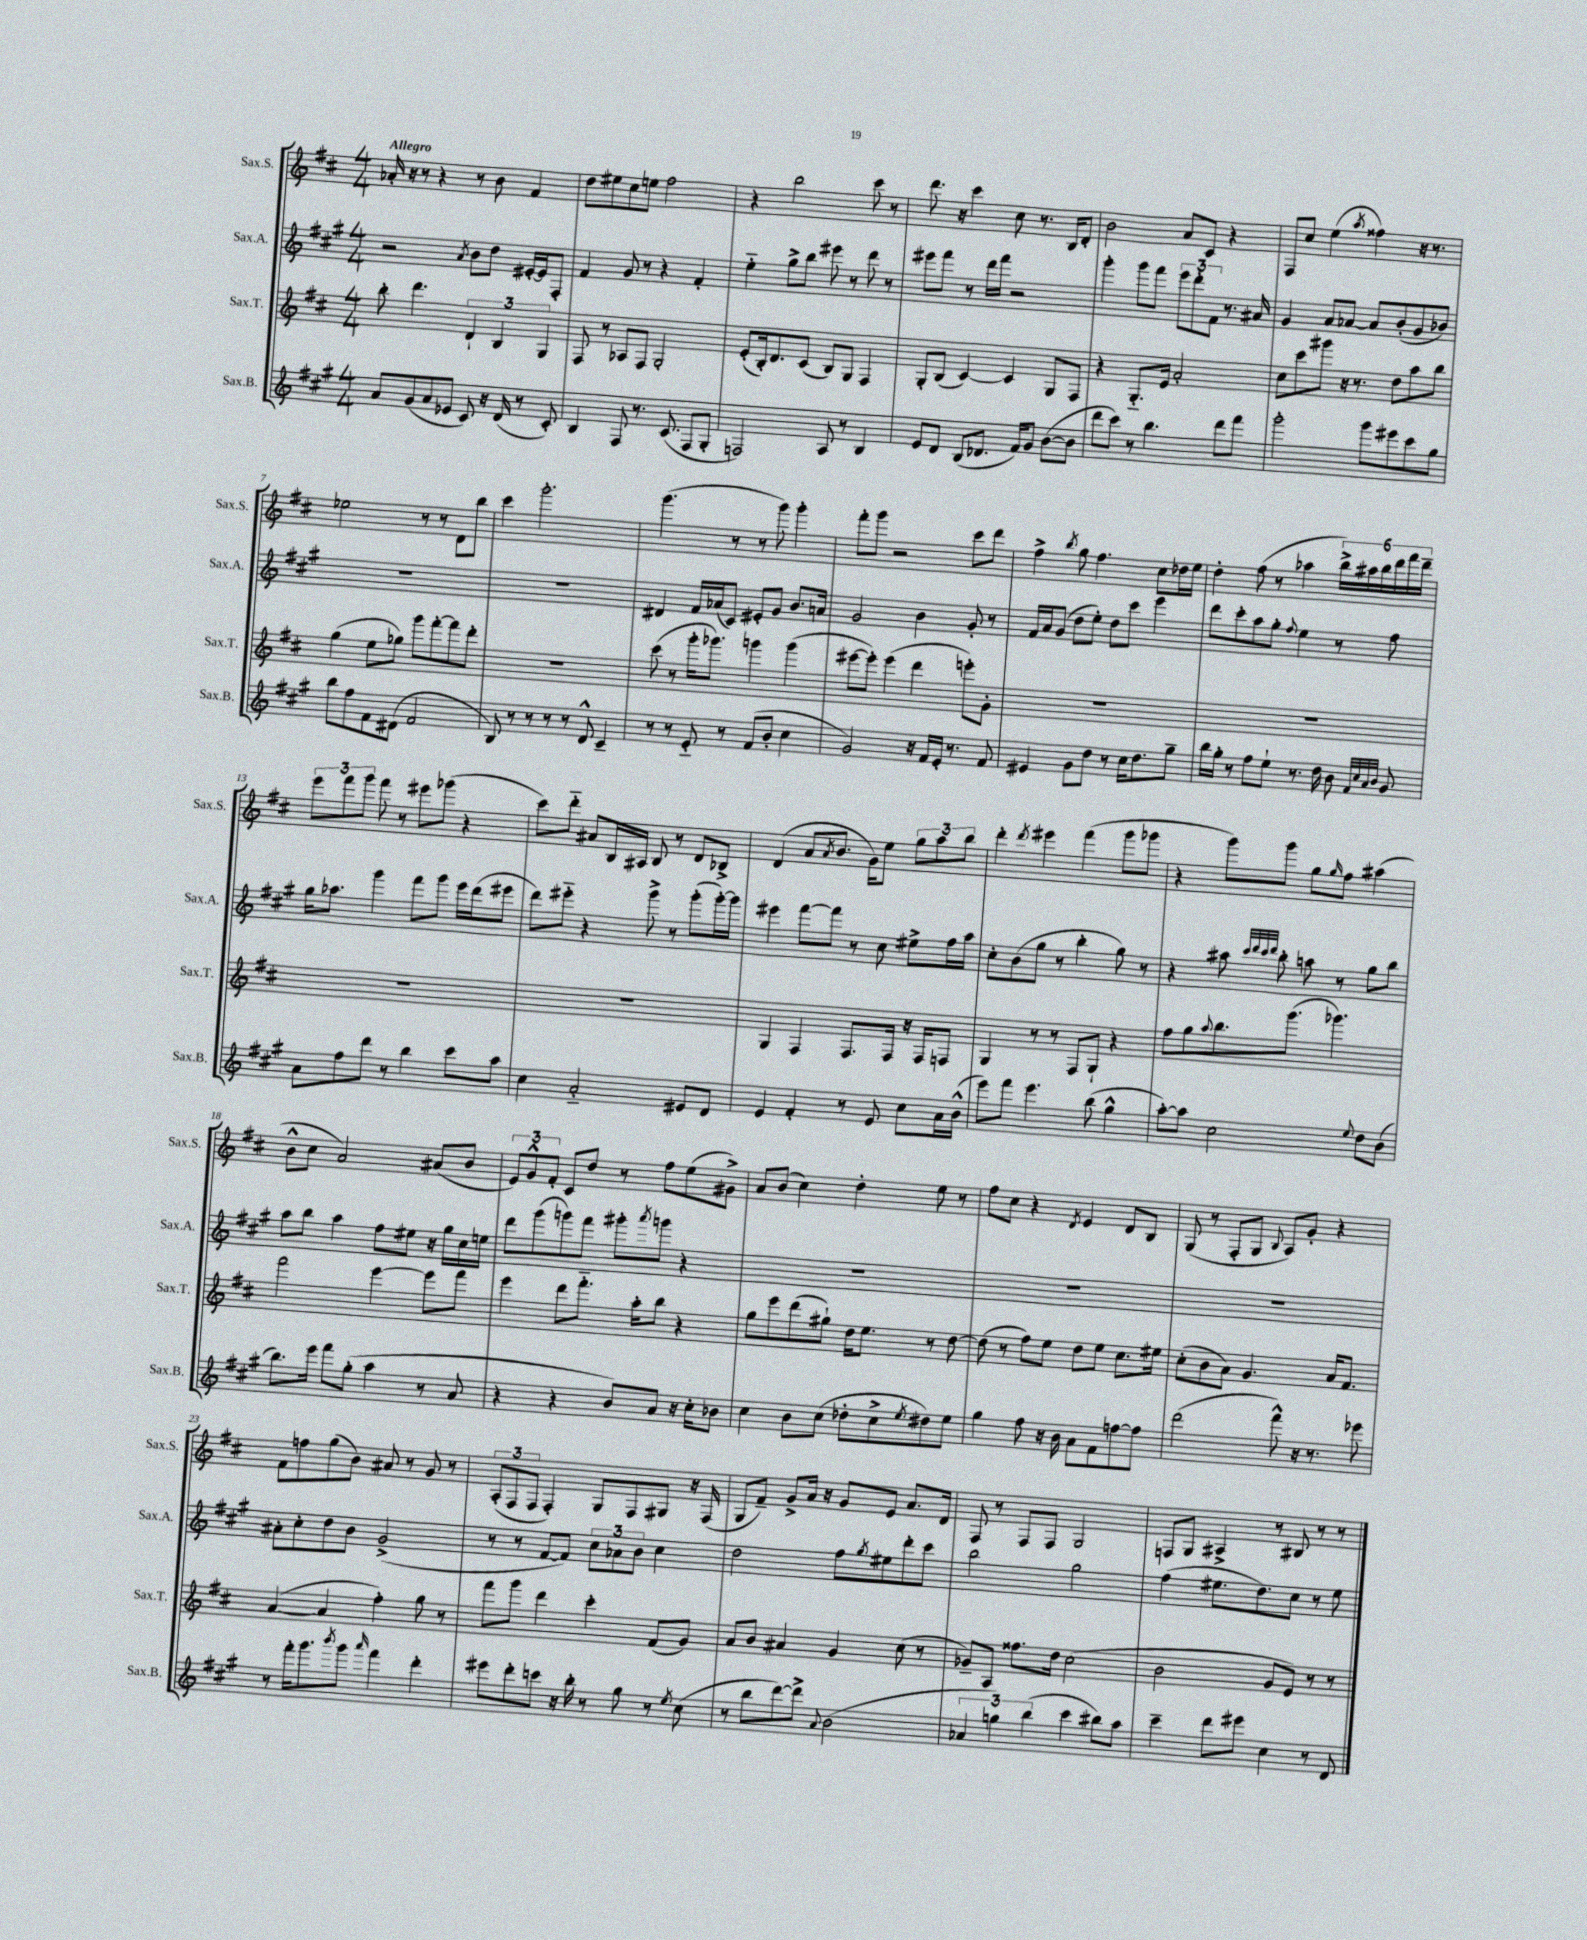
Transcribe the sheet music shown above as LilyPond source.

<<
\new StaffGroup <<
\new Staff = "s0" \with { instrumentName = "Sax.S." shortInstrumentName = "Sax.S." } {
    \clef treble \key d \major \numericTimeSignature \time 4/4 \tempo "Allegro"
    aes'16-. r16 r8 r4 r8 b'8 fis'4 |
    d''8 eis''8 cis''8 e''8 fis''2 |
    r4 b''2 cis'''8 r8 |
    d'''8. r16 cis'''4 cis''8 r8. b16 d'8-. |
    b'2 a'8 cis'8 r4 |
    fis8 cis''8 e''4( \acciaccatura { a''8 } fisis''4) r16 r8. |
    ees''2 r8 r8 d'8 b''8 |
    cis'''4 g'''2.-. |
    g'''4.( r8 r8 g'''8) g'''4-. |
    fis'''8-. g'''8 r2 cis'''8 d'''8 |
    fis''4-> \acciaccatura { b''8 } g''8 fis''4. cis''8 des''16 e''16 |
    d''4-. fis''8( r8 aes''4 \tuplet 6/4 { b''16->) ais''16 b''16 d'''16 fis'''16 d'''16-- } |
    \tuplet 3/2 { e'''8 fis'''8 g'''8 } fis'''8 r8 eis'''8 ges'''8( r4 |
    cis'''8) d'''8-_ ais'8 b16 ais16 b8 r8 d'8 bes8-> |
    d'4( a'8 \acciaccatura { a'8 } b'8. g'16) e''8 \tuplet 3/2 { g''8 a''8 b''8 } |
    d'''4-. \acciaccatura { d'''8 } eis'''4 fis'''4( g'''8 ges'''8 |
    r4 g'''8) g'''8 g''8 \grace { g''16 } fis''8 ais''4( |
    b'8-^ cis''8 a'2) ais'8( b'8 |
    \tuplet 3/2 { e'8) g'8-^ fis'8-. } cis'8 d''8 r8 fis''8 e''8( gis'8->) |
    a'8 b'8( cis''4) d''4-. e''8 r8 |
    fis''8 cis''8 r4 \acciaccatura { d'8 } e'4 d'8 b8 |
    g8( r8 fis8-. g8 \appoggiatura { b8 } a8) g'8-. r4 |
    fis'8 f''8 g''8( b'8) ais'8 r8 g'8 r8 |
    \tuplet 3/2 { a8-.( fis8 fis8 } fis4-.) g8 fis8 gis8 r16 fis16( |
    g8 fis'8--) g'8-> a'16 r16 g'8 e'8 a'8. d'16 |
    fis8 r8 fis8 fis8 g2 |
    f8 g8 ais4-> r8 bis8 r8 r8 \bar "|." |
}
\new Staff = "s1" \with { instrumentName = "Sax.A." shortInstrumentName = "Sax.A." } {
    \clef treble \key a \major \numericTimeSignature \time 4/4
    r2 \acciaccatura { a'8 } b'8 d''8 eis'16~-. eis'16 fis8-. |
    fis'4 gis'8 r8 r4 fis'4-. |
    e''4-_ gis''8-> b''8 eis'''8 r8 d'''8 r8 |
    eis'''8 fis'''8 r8 d'''16 fis'''16 r2 |
    gis'''4-. gis'''8 fis'''8 \tuplet 3/2 { e'''8 d'''8-. fis'8 } r8. ais'16 |
    gis'4 a'8 aes'8~ aes'8 b'8-.( gis'8 bes'8) |
    R1 |
    R1 |
    dis'4 fis'16 aes'16( cis'8) eis'8-. gis'8 b'8. a'16 |
    gis'2 b'4 gis'8-. r8 |
    fis'16 a'16 gis'8( d''8 e''8-.) d''8 cis'''8 e'''4 |
    d'''8 cis'''8-. a''8 gis''8-. \appoggiatura { fis''8 } e''4 r8 fis''8 |
    gis''16 aes''8. gis'''4 fis'''8 gis'''8 e'''16 d'''16( eis'''8 |
    d'''8) eis'''8-_ r4 gis'''8-> r8 gis'''8-.( gis'''16~-.) gis'''16 |
    eis'''4 fis'''8~ fis'''8 r8 cis''8 eis''8-> fis''16 a''16 |
    cis''8-. b'8( gis''8 r8 b''4-. gis''8) r8 |
    r4 ais''8 \grace { cis'''32 d'''32 cis'''32 d'''32 } b''8-. a''8 r8 gis''8 b''8 |
    a''8 b''8 a''4 fis''8 eis''8 r16 gis''16 cis''16 e''16 |
    d'''8 gis'''8( g'''8) fis'''8 gis'''8-. \acciaccatura { a'''8 } g'''8 r4 |
    R1 |
    R1 |
    R1 |
    ais'8-. cis''8-. d''8 b'8 gis'2->( |
    r8 r8 fis'8~ fis'8) \tuplet 3/2 { cis''8 aes'8 b'8 } cis''4 |
    d''2 fis''8 \acciaccatura { gis''8 } eis''8 d'''8-. cis'''8 |
    b''2 gis''2 |
    fis''4( eis''8. d''8.) cis''8 r8 eis''8 \bar "|." |
}
\new Staff = "s2" \with { instrumentName = "Sax.T." shortInstrumentName = "Sax.T." } {
    \clef treble \key d \major \numericTimeSignature \time 4/4
    b''8-. d'''4. \tuplet 3/2 { d'4-! b4 g4 } |
    fis8 r8 aes8 fis8 g2-. |
    e'8-.( b16-.) d'8. cis'8( b8) g8 fis4 |
    g8-. b8( cis'4~) cis'4 g8 fis8 |
    r4 g8.-_ e'16 a'2-. |
    cis''8 cis'''8 gis'''8 r16 r8. d''8 a''8 b''8 |
    g''4( e''8 ges''8) g'''8 fis'''8~-. fis'''8 d'''8-. |
    R1 |
    cis'''8( r8 g'''16-. ges'''8.) g'''4 g'''4( |
    eis'''8~ eis'''8-.) eis'''4( d'''4 e'''8-.) g'8-. |
    R1 |
    R1 |
    R1 |
    R1 |
    g4 fis4 fis8. fis16 r16 fis16 f8 |
    g4 r8 r8 fis8 g8-! r4 |
    fis''8 g''8 \appoggiatura { a''8 } b''8. g'''8.( ges'''4.) |
    fis'''2 e'''4~ e'''8 fis'''8 |
    e'''4 d'''8 fis'''8.-_ a''16-. b''8 r4 |
    g''8 e'''8 d'''8( gis''8-!) d''16 e''8. r8 d''8~ |
    d''8( r8 fis''8) e''8 d''8 e''8 cis''8. eis''16 |
    cis''8-.( b'8 a'8) g'4. a'16 fis'8. |
    a'4~( a'4 fis''4-.) g''8 r8 |
    fis'''8 g'''8 d'''4 cis'''4-. fis'8( g'8) |
    a'8 b'8 ais'4 g'4 cis''8( r8 |
    ges'8--) a8 fisis''8. d''16 cis''2( |
    b'2 g'8 e'8) r8 r8 \bar "|." |
}
\new Staff = "s3" \with { instrumentName = "Sax.B." shortInstrumentName = "Sax.B." } {
    \clef treble \key a \major \numericTimeSignature \time 4/4
    a'8 gis'8( a'8 ees'8 cis'8) r16 d'16( r8 cis'8-.) |
    b4 fis8 r8. cis'8.( fis8 gis8-. |
    f2) a8 r8 b4 |
    e'8 d'8 b8( des'8. fis'16) gis'8 b'8~( b'8 |
    d'''8 cis'''8) r8 b''4. d'''8 fis'''8 |
    gis'''2-. gis'''8 eis'''8 cis'''8 gis''8 |
    b''8 fis''8 fis'8 dis'8( fis'2 |
    b8) r8 r8 r8 r8 d'8-^ cis'4-- |
    r8 r8 e'8-_ r8 fis'8( b'8-. cis''4 |
    gis'2) r16 fis'16 e'16-. r8. fis'8 |
    eis'4 gis'8 d''8 r8 cis''16 d''8. gis''8-- |
    b''16 gis''16-. r8 fis''8 e''8-! r8. d''16 b'8 \grace { fis'32 cis''32 a'32 b'32 } gis'8 |
    a'8 fis''8 d'''8 r8 b''4 cis'''8 a''8 |
    cis''4 a'2-_ eis'8 d'8 |
    e'4 fis'4-. r8 e'8 cis''8 a'16 b'16-^( |
    e'''8) fis'''8 e'''4. b''8( gis''4-^ |
    a''8~-.) a''8 cis''2 \appoggiatura { e''8 } d''8 b'8( |
    b''8.) e'''16 fis'''8 gis''8-.( a''4 r8 a'8 |
    r4 r4 b'8) a'8 r16 cis''16-. bes'8 |
    cis''4 b'8 cis''8( des''8-. cis''8-> \acciaccatura { e''8 } dis''8) e''8 |
    gis''4 fis''8 r16 b'16 a'8 fis'8 f''8~ f''8 |
    d'''2( fis'''8-^) r16 r8. ees'''8 |
    r8 fis'''16-. gis'''8. \acciaccatura { b'''8 } gis'''8 \grace { a'''16 } fis'''4 d'''4-. |
    eis'''8 d'''8-. c'''8 r16 b''16-. r8 gis''8 r8 \acciaccatura { e''8 } cis''8( |
    r8 b''8 d'''8~) d'''8-> \appoggiatura { a'8 } b'2( |
    \tuplet 3/2 { aes'4 g''4) b''4( } cis'''4 bis''8) a''8 |
    cis'''4-- d'''8 eis'''8 cis''4 r8 d'8 \bar "|." |
}
>>
>>
